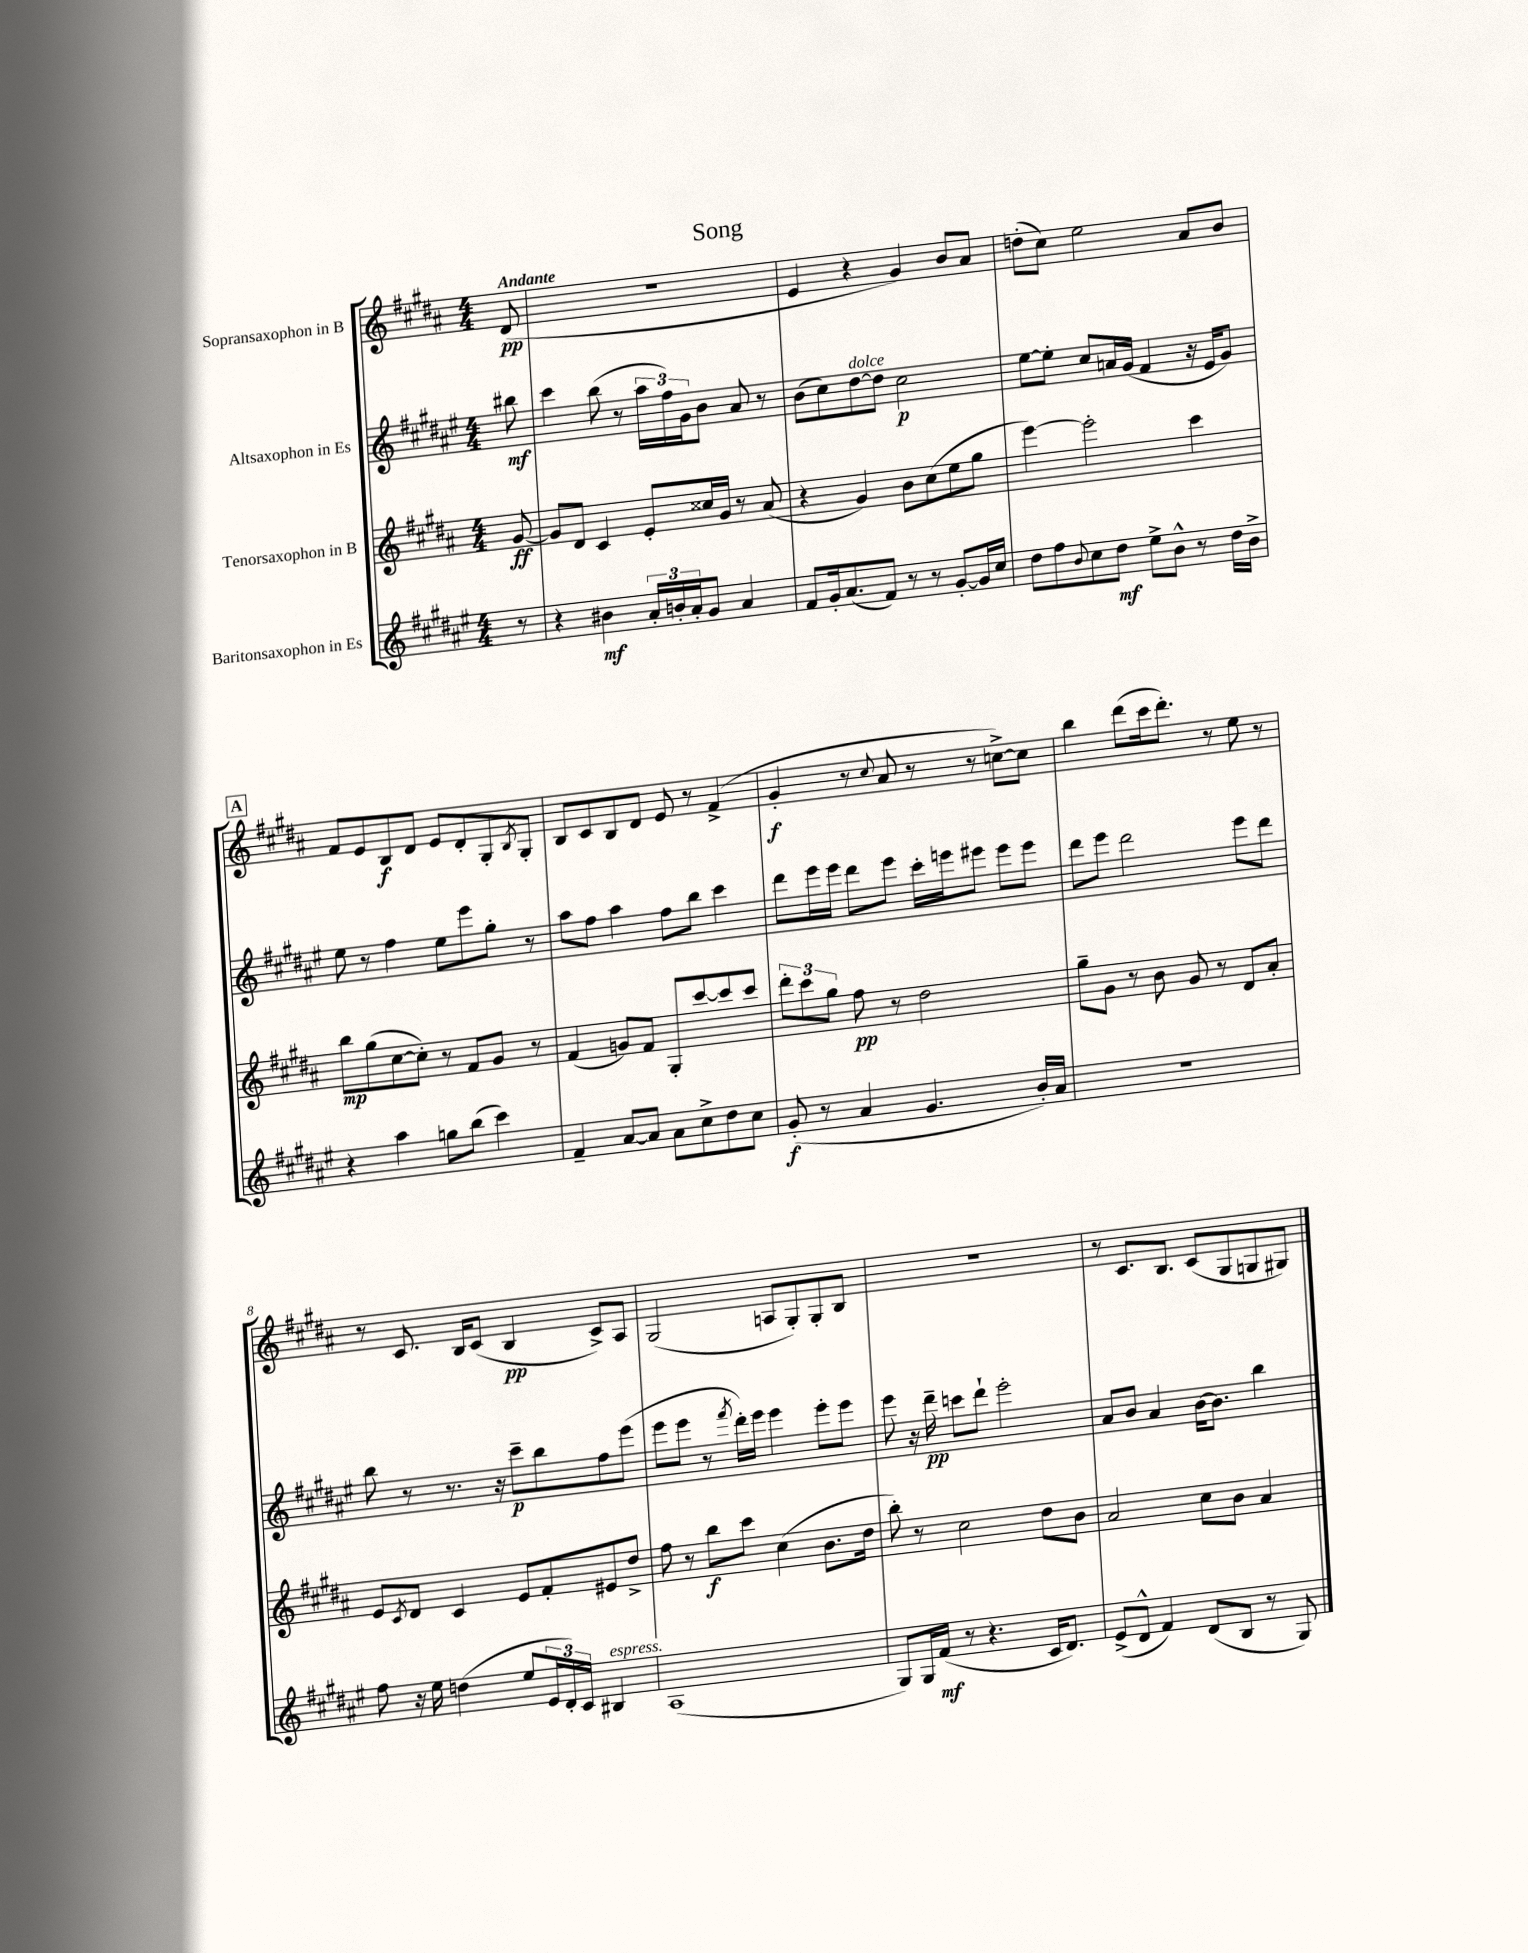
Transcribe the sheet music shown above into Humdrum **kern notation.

**kern	**kern	**kern	**kern
*staff4	*staff3	*staff2	*staff1
*clefG2	*clefG2	*clefG2	*clefG2
*k[f#c#g#d#a#e#]	*k[f#c#g#d#a#]	*k[f#c#g#d#a#e#]	*k[f#c#g#d#a#]
*M4/4	*M4/4	*M4/4	*M4/4
8r	[8g#/	8bb#\	(8d#/
=	=	=	=
4r	8g#/]L	4ccc#\	1r
.	8d#/J	.	.
4b#\	4c#/	(8bb\	.
.	.	8r	.
24a#'/LL	8e'/L	24aa#\LL	.
24b'/	.	24ff#\)	.
24a#'/J	.	24g#\J	.
8g#/J	16cc##/L	8b\J	.
.	16g#/JJ	.	.
4a#/	8r	8a#/	.
.	(8a#/	8r	.
=	=	=	=
8f#/L	4r	(8b\L	4e/
16g#'/k	.	8cc#\)	.
(8.a#/	.	.	.
.	4g#/)	[8dd#\	4r
8f#/J)	.	8dd#\]J	.
8r	8b\L	2cc#\	4g#/)
8r	(8cc#\	.	.
[8g#'/L	8ee\	.	8b/L
16g#/]L	8gg#\J	.	8a#/J
16cc#/JJ	.	.	.
=	=	=	=
8dd#\L	[4eee\)	[8ee#\L	(8dd'\L
8ff#\	.	8ee#'\]J	8cc#\J)
8qqb/	.	.	.
8cc#\	2eee'\]	8cc#/L	2ee\
8dd#\J	.	16a/L	.
.	.	(16g#/JJ	.
8ee#^\L	.	4f#/	.
8b^^\J	.	.	.
8r	4ccc#\	16r	8a#/L
.	.	16e#/LK	.
16dd#\LL	.	8g#/J)	8b/J
16b^\JJ	.	.	.
=	=	=	=
4r	8bb\L	8ee#\	8f#/L
.	(8gg#\	8r	8e/
4aa#\	[8cc#\	4ff#\	8B/
.	8cc#'\]J)	.	8d#/J
8gg\L	8r	8ee#\L	8e/L
(8bb\J	8f#/L	8eee#\	8d#'/
4ccc#\)	8g#/J	8gg#'\J	8G#'/
.	.	.	8qB/
.	8r	8r	8G#'/J
=	=	=	=
4f#~/	(4f#/	8aa#\L	8B/L
.	.	8ff#\J	8c#/
[8a#/L	8g/L)	4aa#\	8B/
8a#/]J	8f#/J	.	8d#/J
8a#\L	8G#'/L	8ff#\L	8e/
8cc#^\	[8ccc#/	8bb\J	8r
8dd#\	8ccc#/]	4ccc#\	(4f#^/
8cc#\J	8ccc#/J	.	.
=	=	=	=
(8g#'/	12ddd#'\L	8ddd#\L	4g#'/
.	12ccc#\	.	.
8r	.	16eee#\L	.
.	12gg#\J	.	.
.	.	16eee#\JJ	.
4a#/	8ff#\	8ddd#\L	8r
.	.	.	8qqcc#/
.	8r	8eee#\J	8a#/
4.g#/	2dd#\	16ccc#'\LL	8r
.	.	16eee\J	.
.	.	8eee#\J	8r
.	.	8eee#\L	[8cc^\L)
16b'/LL)	.	8eee#\J	8cc\]J
16a#/JJ	.	.	.
=	=	=	=
1r	8gg#~\L	8ddd#\L	4bb\
.	8g#\J	8eee#\J	.
.	8r	2ddd#\	(8ddd#\L
.	8b\	.	16ccc#\k
.	.	.	8.ddd#'\J)
.	8g#/	.	.
.	8r	.	8r
.	8d#/L	8eee#\L	8ee\
.	8a#'/J	8ddd#\J	8r
=	=	=	=
8ff#\	8e/L	8bb\	8r
.	8qc#/	.	.
16r	8d#/J	8r	8.c#/
16ee#\	.	.	.
(4dd\	4c#/	8.r	.
.	.	.	16B/LK
.	.	.	(8c#/J
.	.	16r	.
8ee#/L	8e/L	8ccc#~\L	4B/
24e#/L	8f#'/	8bb\	.
24d#'/)	.	.	.
24c#/JJ	.	.	.
4B#/	8e#/	8ff#\	8c#^/L)
.	8dd#^/J	(8eee#\J	8A#/J
=	=	=	=
(1A#	8ff#\	8eee#\L	(2G#/
.	8r	8eee#\J	.
.	8bb\L	8r	.
.	.	8qfff#/	.
.	8ccc#\J	16ddd#'\LL)	.
.	.	16eee#\JJ	.
.	(4cc#\	4eee#\	8A/L
.	.	.	8G#'/)
.	8.b\L	8eee#'\L	8G#'/
.	.	8eee#\J	8B/J
.	16dd#\Jk	.	.
=	=	=	=
8G#/L)	8bb'\)	8eee#\	1r
16G#/L	8r	16r	.
(16f#/JJ	.	16ddd#~\	.
8r	2cc#\	8ccc\L	.
4.r	.	8ddd#`\J	.
.	.	2eee#'\	.
16c#/LK	8dd#\L	.	.
8.d#/J)	.	.	.
.	8b\J	.	.
=	=	=	=
(8e#^/L	2a#/	8a#/L	8r
8d#^^/J	.	8b/J	8.c#/L
4f#/)	.	4a#/	.
.	.	.	8.B/J
(8d#/L	8cc#\L	[16b\LK	(8c#/L
.	.	8.b\]J	.
8B/J	8b\J	.	8G#/
8r	4a#/	4bb\	8G/
8G#/)	.	.	8G#/J)
==	==	==	==
*-	*-	*-	*-
